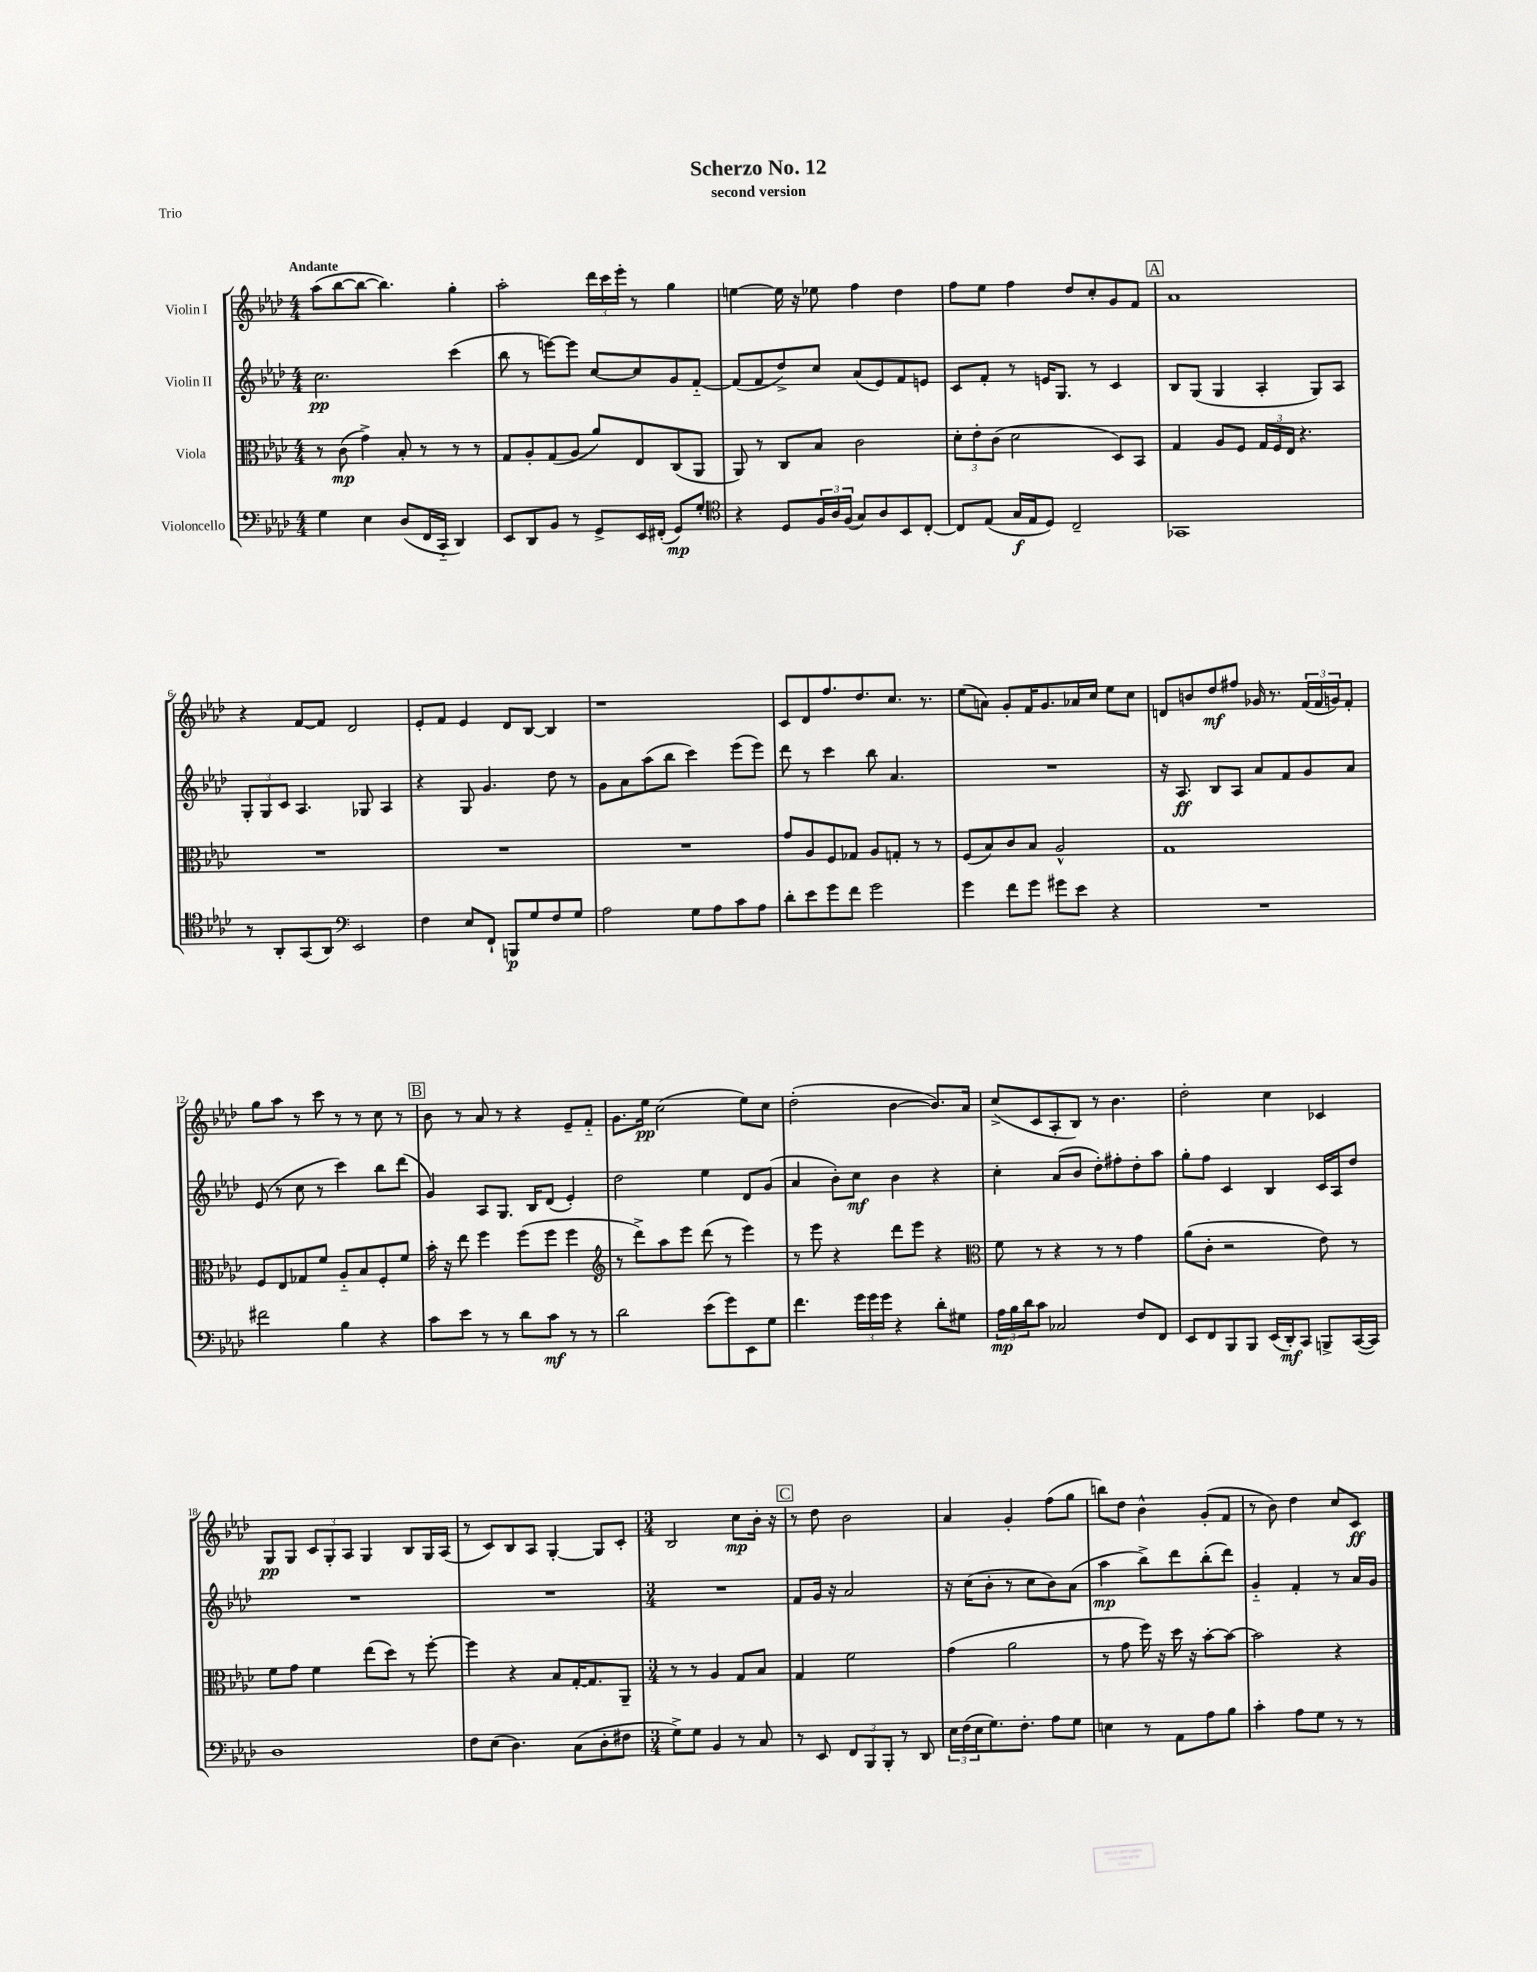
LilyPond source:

\header { title = "Scherzo No. 12" subtitle = "second version" piece = "Trio" }
<<
\new StaffGroup <<
\new Staff = "s0" \with { instrumentName = "Violin I" } {
    \clef treble \key aes \major \numericTimeSignature \time 4/4 \tempo "Andante"
    aes''8( bes''8~ bes''8~ bes''4.) g''4-. |
    aes''2-. \tuplet 3/2 { des'''16 c'''16 ees'''16-. } r8 g''4 |
    e''4~ e''16 r16 ees''8 f''4 des''4 |
    f''8 ees''8 f''4 des''8 c''8-. g'8 f'8 |
    \mark \markup { \box "A" } aes'1 |
    r4 f'8~ f'8 des'2 |
    ees'8-. f'8 ees'4 des'8 bes8~ bes4 |
    r1 |
    c'8 des'8 f''8. des''8. c''8. r8. |
    ees''8( a'8) g'8-. f'16 g'8. aes'16 c''16 ees''8 c''8 |
    d'8 b'8 des''8\mf fis''8 ges'16 r8. \tuplet 3/2 { f'16( f'16 g'16) } f'8-. |
    g''8 aes''8 r8 c'''8 r8 r8 c''8 r8 |
    \mark \markup { \box "B" } bes'8 r8 aes'8 r8 r4 ees'8-- f'8-_ |
    g'8. ees''16\pp c''2( ees''8) c''8 |
    des''2-.( bes'4~ bes'8.) aes'16 |
    c''8->( c'8 aes8-. bes8) r8 bes'4. |
    des''2-. c''4 ces'4 |
    g8\pp g8 \tuplet 3/2 { c'8 g8-. aes8 } g4 bes8 g16 aes16( |
    r8 c'8) bes8 aes8 g4~-. g8 c'8-. |
    \numericTimeSignature \time 3/4 bes2 c''8\mp bes'16-. r16 |
    \mark \markup { \box "C" } r8 des''8 bes'2 |
    aes'4 g'4-. f''8( g''8 |
    b''8) des''8 bes'4-^ g'8-.( f'8 |
    r8 bes'8) des''4 c''8 c'8\ff \bar "|." |
}
\new Staff = "s1" \with { instrumentName = "Violin II" } {
    \clef treble \key aes \major \numericTimeSignature \time 4/4
    c''2.\pp c'''4( |
    bes''8 r8 e'''8~) e'''8 c''8~ c''8 g'8 f'8~-_ |
    f'8( f'8 des''8->) c''8 aes'8( ees'8) f'8 e'8 |
    c'8 f'8-. r8 e'16 g8. r8 c'4 |
    \mark \markup { \box "A" } bes8 g8( g4 aes4-. g8) aes8 |
    \tuplet 3/2 { g8-. g8 c'8 } aes4. ges8 aes4 |
    r4 g8 g'4. des''8 r8 |
    g'8 aes'8 aes''8( bes''8 c'''4) ees'''8( ees'''8) |
    des'''8 r8 c'''4 bes''8 aes'4. |
    R1 |
    r16 aes8.\ff bes8 aes8 aes'8 f'8 g'8 aes'8 |
    ees'8( r8 c''8 r8 c'''4) bes''8 des'''8( |
    \mark \markup { \box "B" } g'4) aes8 g8. bes16 des'8( ees'4-.) |
    des''2 ees''4 des'8 g'8( |
    aes'4 bes'8-.) c''8\mf bes'4 r4 |
    c''4-. aes'8( bes'8 des''8-.) fis''8-. des''8-. aes''8 |
    g''8-. f''8 c'4 bes4 c'16 aes16 des''8 |
    R1 |
    R1 |
    \numericTimeSignature \time 3/4 R2. |
    \mark \markup { \box "C" } f'8 g'16 r16 aes'2 |
    r16 c''16( bes'8-. r8 c''8 bes'8) aes'8( |
    aes''4\mp bes''8->) des'''8 bes''8-.( des'''8) |
    g'4-_ f'4-. r8 aes'16 g'16 \bar "|." |
}
\new Staff = "s2" \with { instrumentName = "Viola" } {
    \clef alto \key aes \major \numericTimeSignature \time 4/4
    r8 c'8\mp( g'4->) bes8-. r8 r8 r8 |
    g8 aes8-. g8( aes8 aes'8) ees8 c8( aes,8 |
    aes,8) r8 c8 bes8 c'2 |
    \tuplet 3/2 { des'8-. ees'8-. c'8( } des'2 des8) bes,8 |
    \mark \markup { \box "A" } g4 aes8 f8 \tuplet 3/2 { g16 f16 ees16 } r4. |
    R1 |
    R1 |
    R1 |
    g'8 aes8 f8 ges8 aes8 g8-. r8 r8 |
    f8( bes8) c'8 bes8 aes2-^ |
    g1 |
    f8 ees8 ges8 f'8 aes8-_ bes8 f8-. f'8 |
    \mark \markup { \box "B" } bes'16-. r16 ees''8 f''4 f''8( f''8 f''4 |
    \clef treble r8 des'''8->) aes''8 ees'''8 des'''8( r8 ees'''4) |
    r8 ees'''8 r4 des'''8 ees'''8 r4 |
    \clef alto f'8 r8 r4 r8 r8 g'4 |
    aes'8( c'8-. r2 ees'8) r8 |
    f'8 g'8 f'4 ees''8( des''8) r8 f''8~-. |
    f''4 r4 bes8 g16~-. g8. aes,8-- |
    \numericTimeSignature \time 3/4 r8 r8 aes4 g8 bes8 |
    \mark \markup { \box "C" } g4 f'2 |
    g'4( aes'2 |
    r8 g'8 f''16) r16 des''16 r16 bes'8~-. bes'8~ |
    bes'2 r4 \bar "|." |
}
\new Staff = "s3" \with { instrumentName = "Violoncello" } {
    \clef bass \key aes \major \numericTimeSignature \time 4/4
    g4 ees4 des8( f,16 c,16-_ des,4) |
    ees,8 des,8 bes,8 r8 g,8-> ees,16 fis,16-.( g,8\mp) g8-. |
    \clef tenor r4 des8 \tuplet 3/2 { f16 aes16 f16( } g8) aes8 bes,8 c8~-. |
    c8 ees8( g16\f ees16 des8) c2-- |
    \mark \markup { \box "A" } ges,1 |
    r8 aes,8-. g,8( aes,8) \clef bass ees,2 |
    f4 ees8 f,8-! b,,8\p g8 f8 g8 |
    aes2 g8 aes8 c'8 aes8 |
    des'8-. ees'8 g'8 f'8 g'2 |
    g'4 f'8 g'8 gis'8 ees'8 r4 |
    R1 |
    fis'2 bes4 r4 |
    \mark \markup { \box "B" } c'8 ees'8 r8 r8 des'8 c'8\mf r8 r8 |
    des'2 ees'8( g'8) ees,8 g8 |
    f'4. \tuplet 3/2 { g'16 g'16 g'16 } r4 des'8-. gis8 |
    \tuplet 3/2 { aes16\mp bes16 des'16 } c'8 ces2 f8 f,8 |
    ees,8 f,8 bes,,8 bes,,8 ees,16( des,16-.\mf) c,8 b,,8-> c,16~( c,16) |
    des1 |
    f8 ees8( des4.) c8( des8-. fis8 |
    \numericTimeSignature \time 3/4 g8->) g8 bes,4 r8 c8 |
    \mark \markup { \box "C" } r8 ees,8 \tuplet 3/2 { f,8 bes,,8 bes,,8-. } r8 des,8 |
    \tuplet 3/2 { ees16 f16( ees16 } g8.) f8.-. aes8 g8 |
    e4 r8 aes,8 aes8 bes8 |
    c'4-. aes8 g8 r8 r8 \bar "|." |
}
>>
>>
